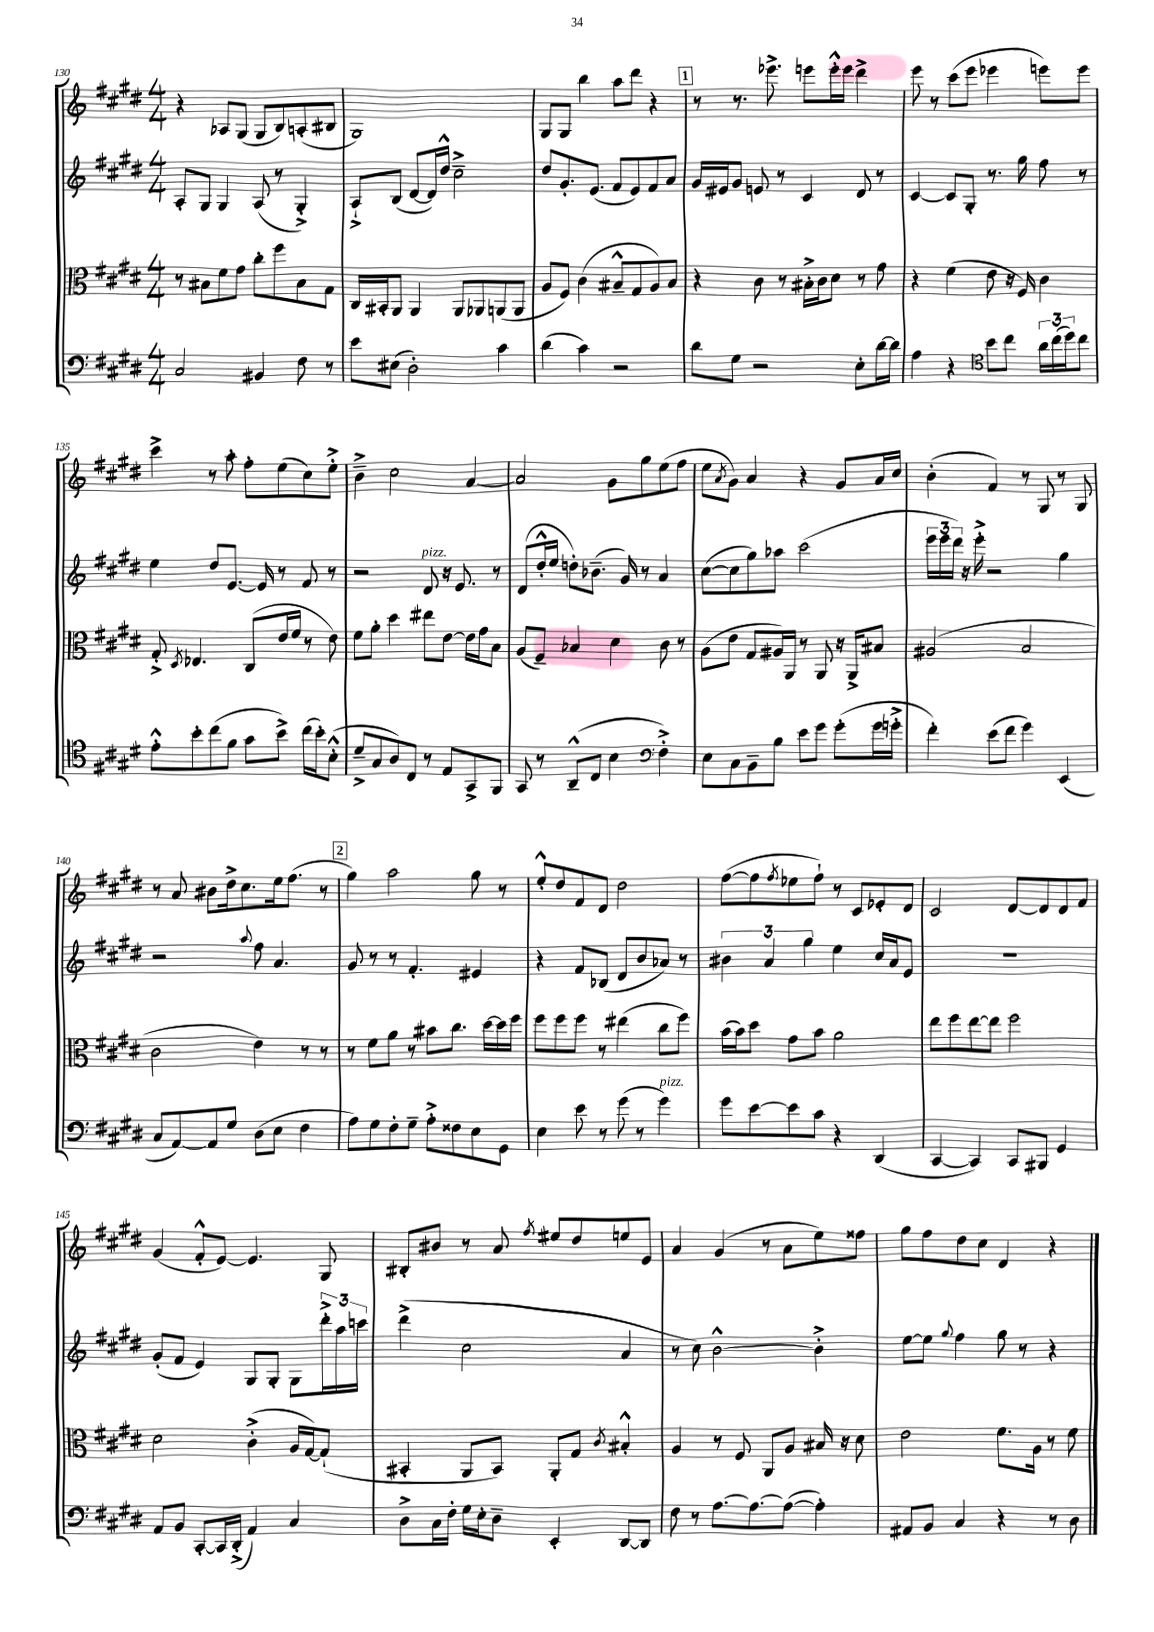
<<
\new StaffGroup <<
\new Staff = "s0" {
    \clef treble \key e \major \numericTimeSignature \time 4/4
    r4 aes8 gis8( gis8 b8) a8-.( bis8 |
    gis1) |
    gis8 gis8 b''4 a''8 dis'''8 r4 |
    \mark \markup { \box "1" } r8 r8. ees'''8.-> e'''8 e'''16-.-^ e'''16 dis'''4-> |
    e'''8 r8 cis'''8( e'''8 ees'''4 e'''8) e'''8 |
    cis'''4-> r8 a''8-. fis''8-. e''8( cis''8) e''8-.-> |
    b'4---> cis''2 a'4~ |
    a'2 gis'8 gis''8 e''8( fis''8 |
    e''8 \acciaccatura { a'8 } gis'8) a'4 r4 gis'8 a'16 cis''16 |
    b'4-.( fis'4) r8 gis8 r8 gis8 |
    r8 a'8 bis'8 dis''16-> cis''8. e''16 fis''8.( r8 |
    \mark \markup { \box "2" } gis''4) a''2 gis''8 r8 |
    e''8-.-^ dis''8 fis'8 dis'8 dis''2 |
    fis''8~( fis''8 \acciaccatura { fis''8 } ees''8 fis''8-!) r8 cis'8 ees'8-. dis'8 |
    cis'2 dis'8~ dis'8 dis'8 fis'8 |
    gis'4( fis'8-.-^ e'8~) e'4. gis8 |
    bis8-. bis'8 r8 a'8 \acciaccatura { fis''8 } eis''8 dis''8 e''8 e'8 |
    a'4 gis'4( r8 a'8 e''8) fisis''8 |
    gis''8 fis''8 dis''8 cis''8 dis'4 r4 \bar "|." |
}
\new Staff = "s1" {
    \clef treble \key e \major \numericTimeSignature \time 4/4
    a8-. gis8 gis4 a8( r8 gis4-.->) |
    a8-!-> b8( dis'8~ dis'16) dis''16-^ cis''2---> |
    dis''8 gis'8.-. e'8.( fis'8 e'8) fis'8 a'8 |
    \mark \markup { \box "1" } gis'16 eis'16 gis'8 e'8 r8 cis'4 dis'8 r8 |
    cis'4~ cis'8 gis8-. r8. gis''16 fis''8 r8 |
    e''4 dis''8 e'8.~ e'16 r8 fis'8 r8 |
    r2 dis'8^\markup { \italic "pizz." } r16 e'8. r8 |
    dis'8( dis''16-.-^ e''16 d''8-.) bes'8.--( gis'16) r8 a'4 |
    cis''8~( cis''8 gis''8) aes''8 cis'''2( |
    \tuplet 3/2 { e'''16 e'''16 dis'''16) } r16 e'''16-.-> r2 gis''4 |
    r2 \appoggiatura { a''8 } fis''8 a'4. |
    \mark \markup { \box "2" } gis'8 r8 r8 fis'4.-. eis'4 |
    r4 fis'8 bes8( dis'8 b'8 aes'8) r8 |
    \tuplet 3/2 { bis'4 a'4 gis''4 } e''4 cis''16 a'16 e'8 |
    R1 |
    gis'8-.( fis'8 e'4) gis8 gis8-. gis8 \tuplet 3/2 { dis'''16-.-> a''16 c'''16 } |
    dis'''4->( cis''2 a'4 |
    r8 cis''8) b'2~-^ b'4-.-> |
    e''8~ e''8 \appoggiatura { gis''8 } fis''4 gis''8 r8 r4 \bar "|." |
}
\new Staff = "s2" {
    \clef alto \key e \major \numericTimeSignature \time 4/4
    r8 bis8 fis'8 gis'8 cis''8-. fis''8 bis8 gis8 |
    cis16 bis,16-. a,8 a,4 a,8 aes,8 a,8( a,8 |
    a8 fis8) cis'4( bis8---^ gis8 a8) bis8 |
    \mark \markup { \box "1" } r4 cis'8 r8 bis16-.-> cis'16 dis'8 r8 gis'8 |
    r4 fis'4( e'8 r16 fis16) cis'4 |
    gis8-.-> \acciaccatura { dis8 } ees4. cis8( e'16 fis'16 r8 e'8) |
    fis'8 a'8-. dis''4 eis''8 e'8~ e'16 gis'16 b8 |
    a8( fis8--) bes4 dis'4 cis'8 r8 |
    a8( e'8 gis8 ais16) a,16 r8 a,8 r16 a,16-> bis8 |
    ais2( b2 |
    cis'2 e'4) r8 r8 |
    \mark \markup { \box "2" } r8 fis'8 a'8 r8 bis'8 cis''8. dis''16~ dis''16 fis''16 |
    fis''8 fis''8 fis''8 r8 eis''4( cis''8 fis''8) |
    b'16( b'16) dis''8 gis'8 b'8 a'2 |
    e''8 fis''8 e''8~ e''8 fis''2 |
    dis'2 cis'4-.->( a16 gis16~) gis8-!( |
    bis,4-. a,8 bis,8) a,8-. gis8 \acciaccatura { cis'8 } bis4-.-^ |
    a4 r8 fis8 a,8 a8 bis16 r16 dis'8 |
    e'2 fis'8. a16 r8 fis'8 \bar "|." |
}
\new Staff = "s3" {
    \clef bass \key e \major \numericTimeSignature \time 4/4
    cis2 bis,4 fis8 r8 |
    e'8 eis8( dis2-.) cis'4 |
    dis'4( cis'4) r2 |
    \mark \markup { \box "1" } dis'8 gis8 r2 e8-. dis'16~ dis'16 |
    a4 r4 \clef tenor b'8 cis''8 \tuplet 3/2 { a'16 cis''16( dis''16) } cis''8 |
    e'8-.-^ b'8-. cis''8( fis'8 gis'8 b'8->) cis''16( b'16-.) b8-.-^( |
    dis'8---> gis8 a8) cis8 r8 e8 gis,8-> fis,8 |
    gis,8 r8 a,8---^( cis8 b4 \clef bass fis4-.->) |
    e8 cis8 b,8-- b8 e'8 gis'8 gis'8-.( gis'16 g'16-.-> |
    fis'4-.) e'8( fis'8 gis'4) e,4( |
    cis8 a,8~) a,8 gis8 dis8( e8 fis4 |
    \mark \markup { \box "2" } a8) gis8 fis8-. gis8-- a8-.-> fisis8 e8 gis,8 |
    e4 e'8 r8 gis'8( r8 gis'4^\markup { \italic "pizz." }) |
    gis'8 e'8~ e'8 cis'8 r4 dis,4( |
    cis,4~ cis,4) cis,8 bis,,8 gis,4 |
    a,8 b,8 cis,8~-. cis,16 dis,16-.->( a,4) cis4 |
    dis8-> cis16 fis16-. gis16 e16-. dis8-- e,4-. dis,8~ dis,8 |
    fis8 r8 a8.~ a8.~ a8~( a4-.) |
    ais,8 b,8 cis4 r4 r8 dis8 \bar "|." |
}
>>
>>
\layout { \context { \Score currentBarNumber = #130 } }
